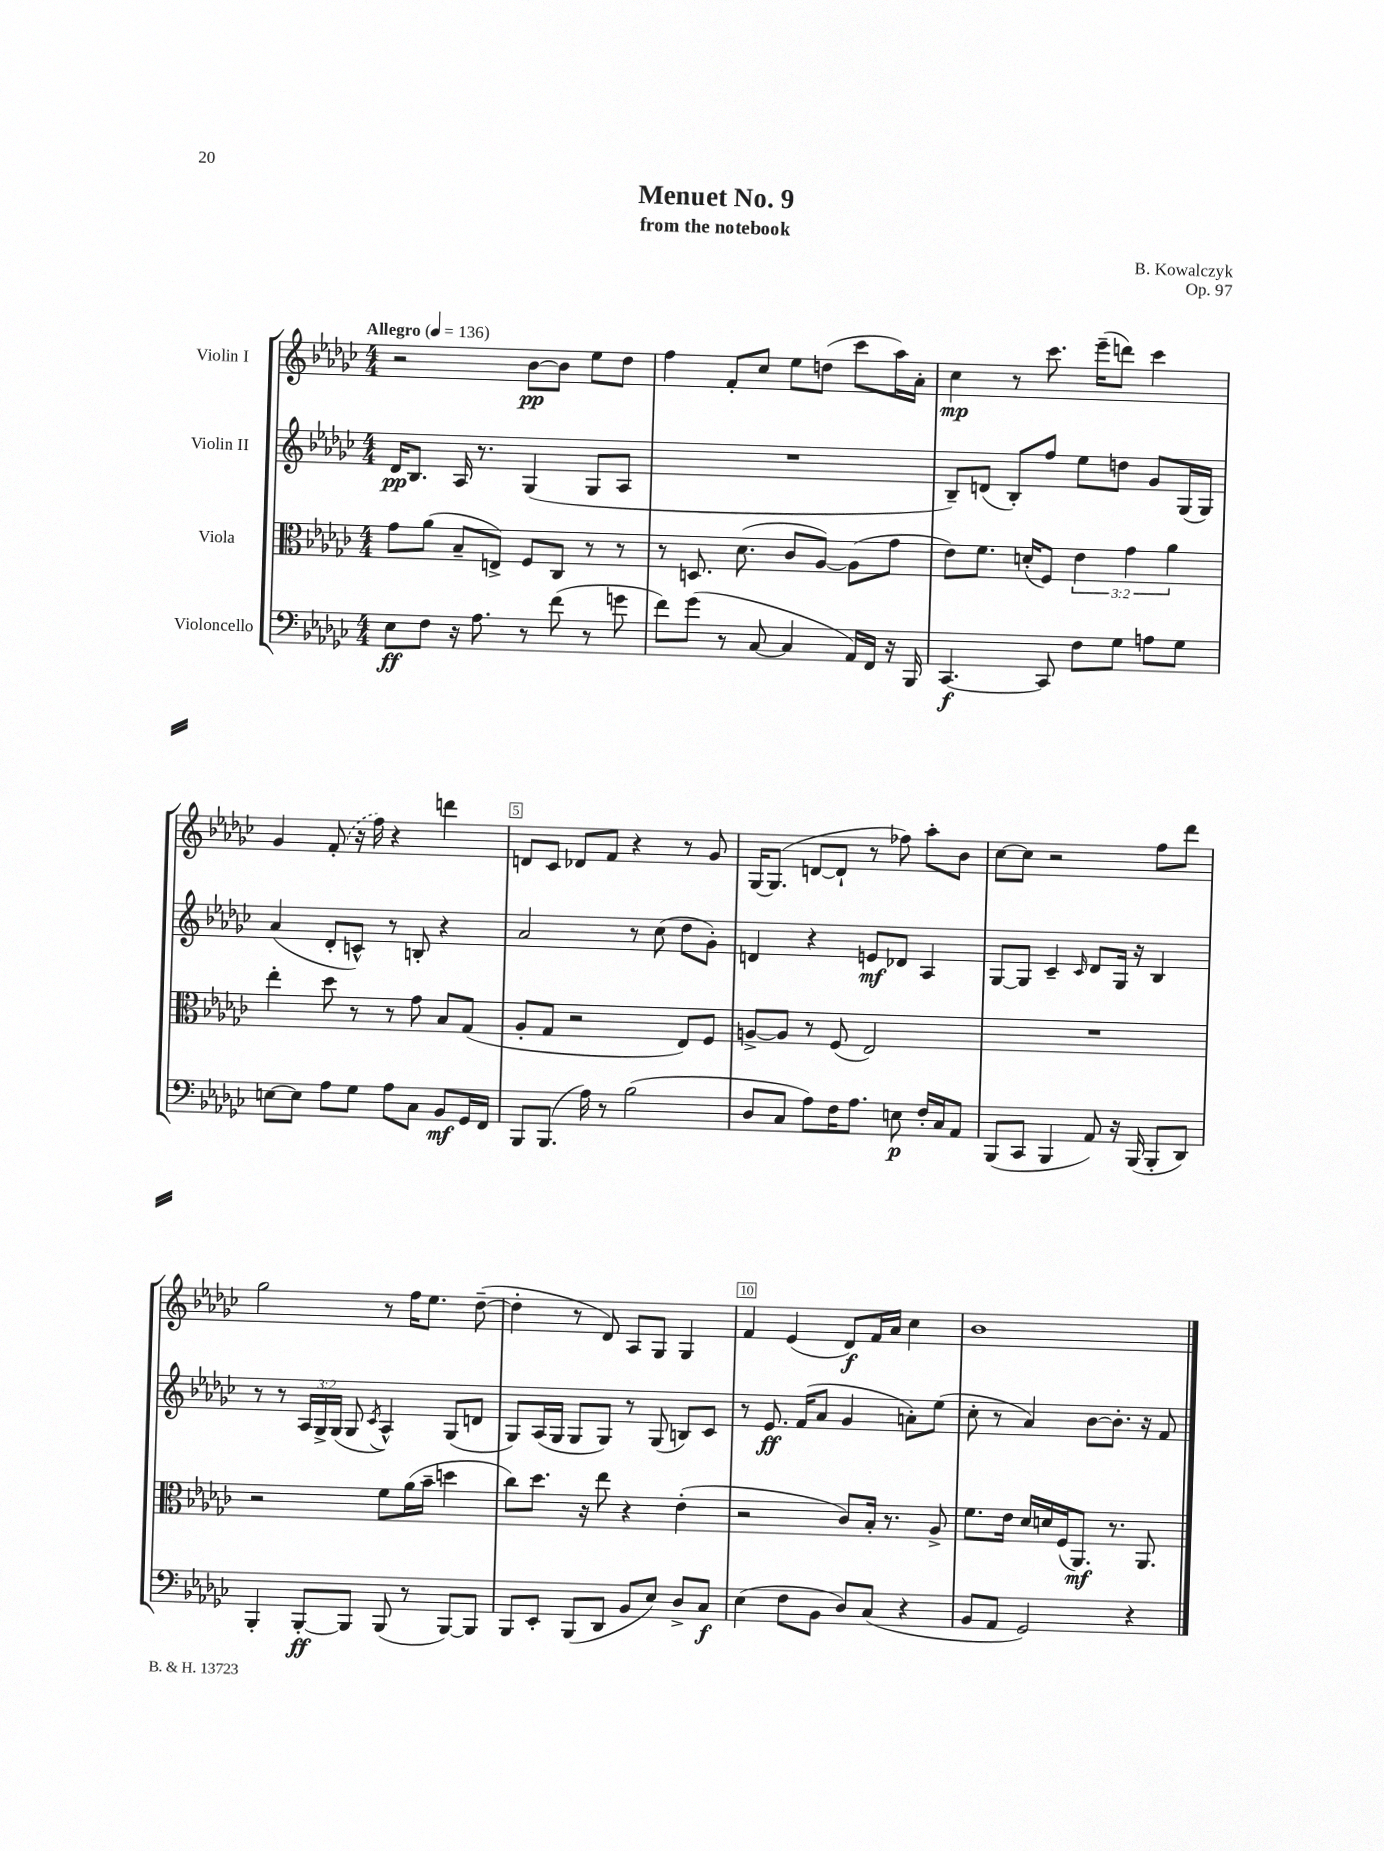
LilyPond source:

\header { title = "Menuet No. 9" composer = "B. Kowalczyk" subtitle = "from the notebook" opus = "Op. 97" }
<<
\new StaffGroup <<
\new Staff = "s0" \with { instrumentName = "Violin I" } {
    \clef treble \key ges \major \numericTimeSignature \time 4/4 \tempo "Allegro" 4 = 136
    \autoBeamOff r2 bes'8[~\pp bes'8] ees''8[ des''8] |
    f''4 f'8[-. ces''8] ees''8[ d''8]( ces'''8[ aes''16) aes'16]-. |
    ces''4\mp r8 ces'''8. ees'''16[--( d'''8]) ces'''4 |
    ges'4 \once \slurDashed f'8-.( r16 f''16) r4 d'''4 |
    d'8[ ces'8] des'8[ f'8] r4 r8 ges'8 |
    ges16[~ ges8.]( d'8[~ d'8]-! r8 fes''8) aes''8[-. bes'8] |
    ces''8[~ ces''8] r2 f''8[ des'''8] |
    ges''2 r8 f''16[ ees''8.] des''8~--( |
    des''4-. r8 des'8) aes8[ ges8] ges4 |
    f'4 ees'4( des'8[\f) f'16 aes'16] ces''4 |
    bes'1 \bar "|." |
}
\new Staff = "s1" \with { instrumentName = "Violin II" } {
    \clef treble \key ges \major \numericTimeSignature \time 4/4 \override Staff.TupletNumber.text = #tuplet-number::calc-fraction-text
    \autoBeamOff des'16[\pp bes8.] aes16 r8. ges4( ges8[ aes8] |
    R1 |
    bes8[--) d'8]( bes8[-.) f''8] ees''8[ d''8] ges'8[ ges16( ges16]) |
    aes'4( des'8[-. c'8]-^) r8 b8-. r4 |
    aes'2 r8 ces''8( des''8[ ges'8]-.) |
    d'4 r4 e'8[\mf des'8] aes4 |
    ges8[~ ges8] ces'4-- \grace { ces'16 } des'8[ ges16] r16 bes4 |
    r8 r8 \tuplet 3/2 { aes16[ ges16-> ges16]( } ges8 \acciaccatura { ces'8 } aes4-^) ges8[( d'8] |
    ges8[) aes16( ges16] ges8[ ges8]) r8 ges8( b8[) ces'8] |
    r8 ees'8.\ff f'16[( aes'8] ges'4 a'8[-.) ees''8]( |
    ces''8-. r8 aes'4) bes'8[~ bes'8.]-. r16 f'8 \bar "|." |
}
\new Staff = "s2" \with { instrumentName = "Viola" } {
    \clef alto \key ges \major \numericTimeSignature \time 4/4 \override Staff.TupletNumber.text = #tuplet-number::calc-fraction-text
    \autoBeamOff ges'8[ aes'8]( bes8[-- e8]->) f8[ ces8] r8 r8 |
    r8 d8. des'8.( ces'8[ aes8]~) aes8[( ges'8] |
    ees'8[) f'8.] d'16[-.( f8]) \tuplet 3/2 { ees'4 ges'4 aes'4 } |
    ees''4-. des''8 r8 r8 ges'8 bes8[ ges8]( |
    aes8[-. ges8] r2 ees8[) f8] |
    a8[~-> a8] r8 f8( ees2) |
    R1 |
    r2 f'8[ aes'16( bes'16]-- d''4 |
    ces''8[) des''8.] r16 ees''8 r4 ees'4-.( |
    r2 ces'8[) bes16]-. r8. aes8-> |
    f'8.[ ees'16] des'16[ d'16 f16( aes,8.]\mf) r8. aes,8. \bar "|." |
}
\new Staff = "s3" \with { instrumentName = "Violoncello" } {
    \clef bass \key ges \major \numericTimeSignature \time 4/4
    \autoBeamOff ees8[\ff f8] r16 aes8. r8 f'8( r8 g'8 |
    f'8[) ges'8]( r8 ces8~ ces4 aes,16[) f,16] r16 bes,,16 |
    ces,4.~\f ces,8 f8[ ges8] a8[ ges8] |
    e8[~ e8] aes8[ ges8] aes8[ ces8] bes,8[\mf ges,16 f,16] |
    bes,,8[ bes,,8.]( aes16) r8 bes2( |
    des8[ ces8] aes8[) f16 aes8.] e8\p f16[-. ces16 aes,8] |
    bes,,8[( ces,8] bes,,4 aes,8) r16 bes,,16( bes,,8[-. des,8]) |
    bes,,4-. bes,,8[~-.\ff bes,,8] bes,,8( r8 bes,,8[~) bes,,8] |
    bes,,8[ ees,8]-. bes,,8[( des,8] bes,8[ ees8]) des8[-> ces8]\f |
    ees4( f8[ bes,8] des8[) ces8]( r4 |
    bes,8[ aes,8] ges,2) r4 \bar "|." |
}
>>
>>
\layout { \context { \Score \override BarNumber.break-visibility = ##(#f #t #t) barNumberVisibility = #(every-nth-bar-number-visible 5) \override BarNumber.stencil = #(make-stencil-boxer 0.1 0.3 ly:text-interface::print) } }
